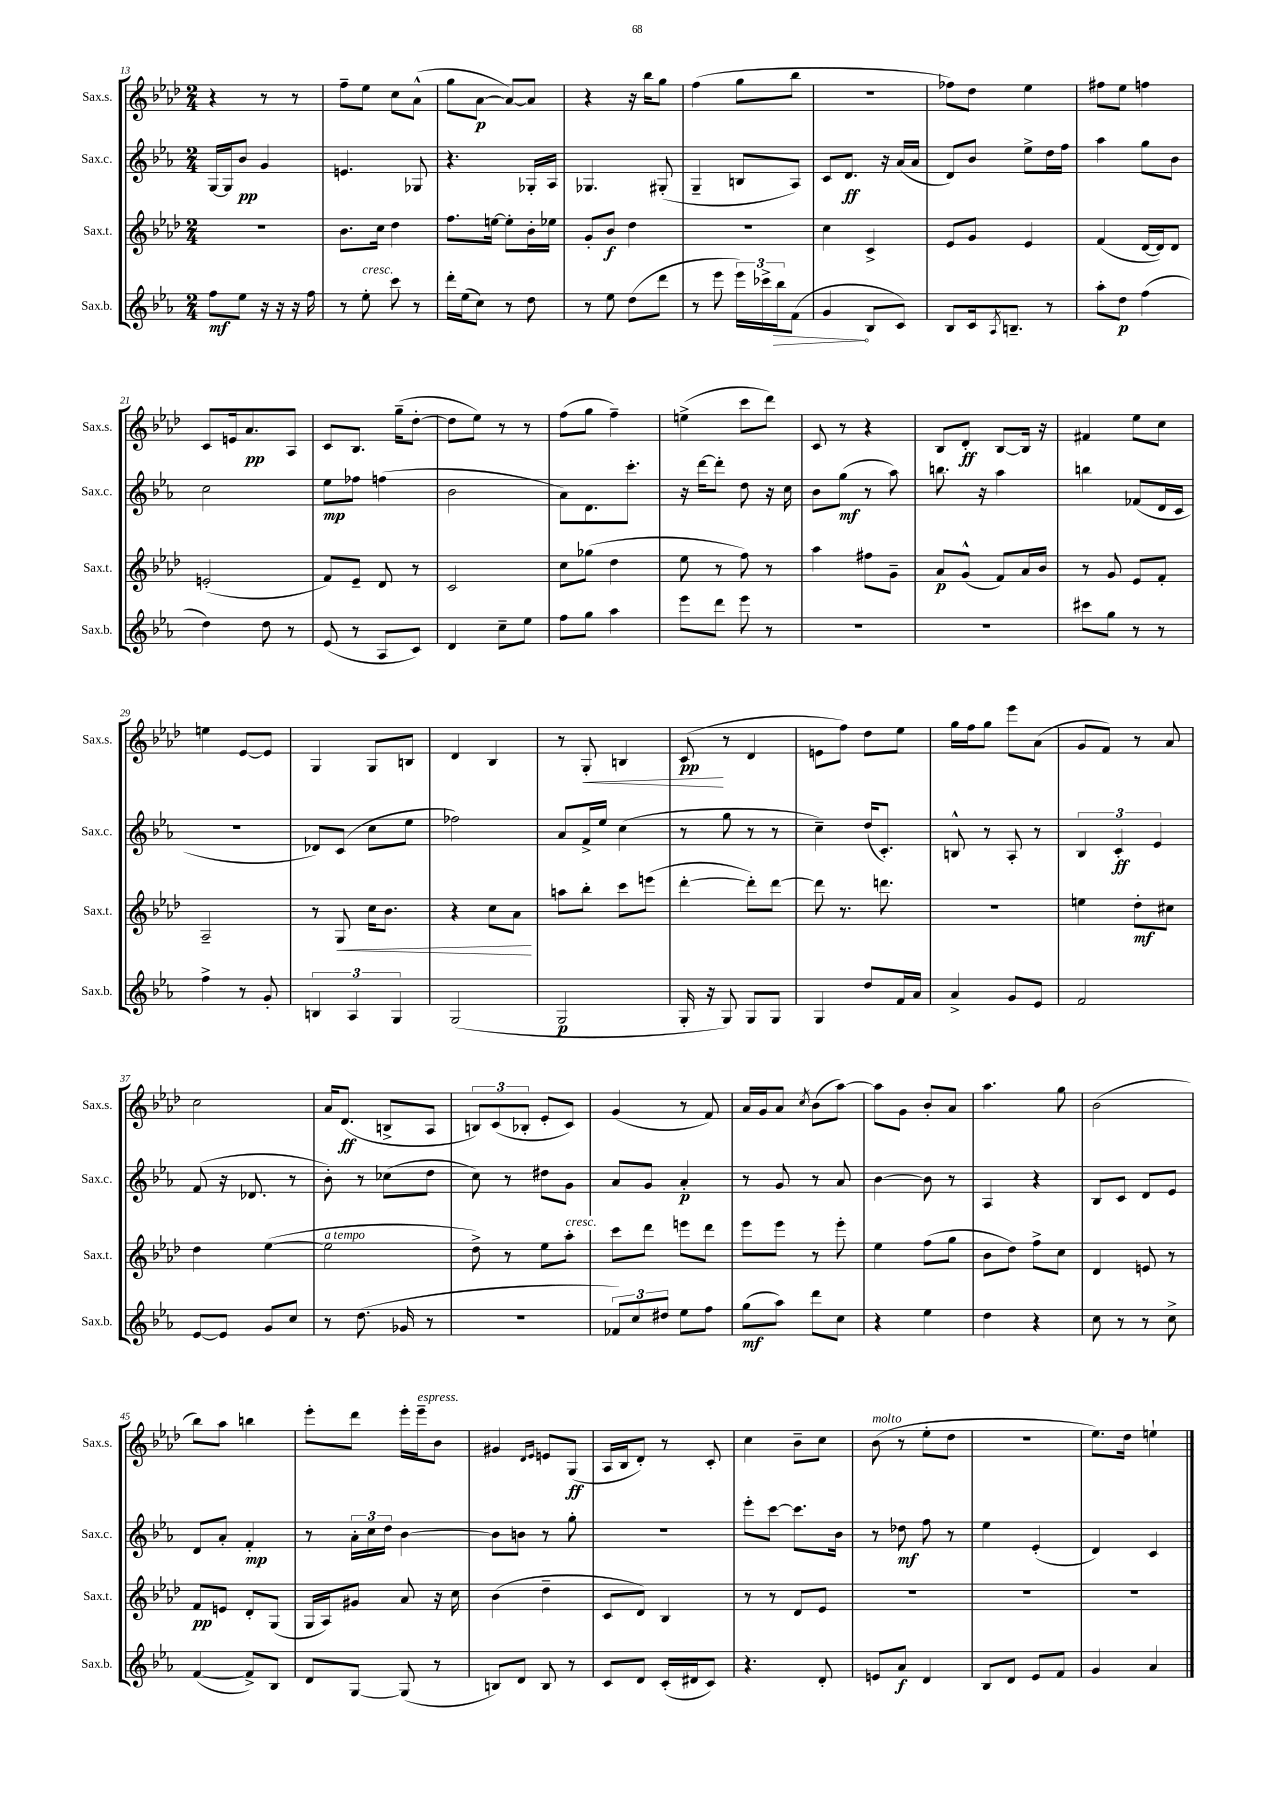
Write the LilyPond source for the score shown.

<<
\new StaffGroup <<
\new Staff = "s0" \with { instrumentName = "Sax.s." shortInstrumentName = "Sax.s." } {
    \clef treble \key aes \major \numericTimeSignature \time 2/4
    r4 r8 r8 |
    f''8-- ees''8 c''8 aes'8-^( |
    g''8 aes'8~\p aes'8~) aes'8 |
    r4 r16 bes''16 g''8 |
    f''4( g''8 bes''8 |
    R2 |
    fes''8) des''8 ees''4 |
    fis''8 ees''8 f''4 |
    c'8 e'16 aes'8.\pp aes8 |
    c'8 bes8. g''16--( des''8~-. |
    des''8 ees''8) r8 r8 |
    f''8( g''8 f''4--) |
    e''4->( c'''8 des'''8) |
    c'8 r8 r4 |
    bes8 des'8-.\ff bes8~ bes16 r16 |
    fis'4 ees''8 c''8 |
    e''4 ees'8~ ees'8 |
    g4 g8 b8 |
    des'4 bes4 |
    r8 g8-.\< b4 |
    c'8\pp\!( r8 des'4 |
    e'8 f''8) des''8 ees''8 |
    g''16 f''16 g''8 ees'''8 aes'8( |
    g'8 f'8) r8 aes'8 |
    c''2 |
    aes'16 des'8.\ff( b8-> aes8 |
    \tuplet 3/2 { b8) c'8( bes8-. } ees'8-. c'8) |
    g'4( r8 f'8) |
    aes'16 g'16 aes'8 \acciaccatura { c''8 } bes'8( aes''8~) |
    aes''8 g'8 bes'8-. aes'8 |
    aes''4. g''8 |
    bes'2( |
    bes''8) aes''8 b''4 |
    ees'''8-. des'''8 ees'''16-. ees'''16--^\markup { \italic "espress." } bes'8 |
    gis'4 \grace { des'16 ees'16 } e'8 g8\ff( |
    aes16 bes16 des'8-.) r8 c'8-. |
    c''4 bes'8-- c''8 |
    bes'8^\markup { \italic "molto" }( r8 ees''8-. des''8 |
    r2 |
    ees''8.) des''16 e''4-! \bar "|." |
}
\new Staff = "s1" \with { instrumentName = "Sax.c." shortInstrumentName = "Sax.c." } {
    \clef treble \key ees \major \numericTimeSignature \time 2/4
    g16~ g16 bes'8\pp g'4 |
    e'4. ges8 |
    r4. ges16-. aes16 |
    ges4. gis8-.( |
    g4-- b8 aes8) |
    c'8 d'8.\ff r16 aes'16( aes'16 |
    d'8) bes'8 ees''8-> d''16 f''16 |
    aes''4 g''8 bes'8 |
    c''2 |
    ees''8\mp fes''8 f''4( |
    bes'2 |
    aes'8) d'8. c'''8.-. |
    r16 d'''16~ d'''8-. d''8 r16 c''16 |
    bes'8 g''8\mf( r8 aes''8) |
    b''8. r16 aes''4 |
    b''4 fes'8( d'16 c'16 |
    R2 |
    des'8) c'8( c''8 ees''8 |
    fes''2) |
    aes'8 f'16-> ees''16 c''4( |
    r8 g''8 r8 r8 |
    c''4--) d''16( c'8.-.) |
    b8-^ r8 aes8-. r8 |
    \tuplet 3/2 { bes4 c'4-.\ff ees'4 } |
    f'8( r16 des'8. r8 |
    bes'8-.) r8 ces''8( d''8 |
    c''8) r8 dis''8 g'8 |
    aes'8 g'8 aes'4-.\p |
    r8 g'8 r8 aes'8 |
    bes'4~ bes'8 r8 |
    aes4 r4 |
    bes8 c'8 d'8 ees'8 |
    d'8 aes'8-. f'4-.\mp |
    r8 \tuplet 3/2 { aes'16-. c''16 d''16 } bes'4~ |
    bes'8 b'8 r8 g''8-. |
    r2 |
    ees'''8-. c'''8~ c'''8. bes'16 |
    r8 des''8\mf f''8 r8 |
    ees''4 ees'4-.( |
    d'4) c'4 \bar "|." |
}
\new Staff = "s2" \with { instrumentName = "Sax.t." shortInstrumentName = "Sax.t." } {
    \clef treble \key aes \major \numericTimeSignature \time 2/4
    r2 |
    bes'8. c''16 des''4 |
    f''8. e''16~ e''8-. bes'16-. ees''16 |
    g'8-. bes'8\f des''4 |
    R2 |
    c''4 c'4-> |
    ees'8 g'8 ees'4 |
    f'4( des'16~ des'16) des'8 |
    e'2-.( |
    f'8) ees'8-- des'8 r8 |
    c'2 |
    c''8 ges''8( des''4 |
    ees''8 r8 f''8) r8 |
    aes''4 fis''8 g'8-- |
    aes'8\p g'8-^( f'8) aes'16 bes'16 |
    r8 g'8 ees'8 f'8-. |
    aes2-- |
    r8 g8\< c''16 bes'8. |
    r4 c''8 aes'8\! |
    a''8 bes''8-. c'''8 e'''8( |
    des'''4~-. des'''8-.) des'''8~ |
    des'''8 r8. d'''8. |
    R2 |
    e''4 des''8-.\mf cis''8 |
    des''4 ees''4~( |
    ees''2^\markup { \italic "a tempo" } |
    des''8->) r8 ees''8 aes''8-.^\markup { \italic "cresc." } |
    c'''8 des'''8 e'''8 des'''8 |
    ees'''8 ees'''8 r8 ees'''8-. |
    ees''4 f''8( g''8 |
    bes'8 des''8) f''8-> c''8 |
    des'4 e'8 r8 |
    f'8\pp e'8 des'8-. g8( |
    g16 aes16) gis'8 aes'8 r16 c''16 |
    bes'4( des''4-- |
    c'8 des'8) bes4 |
    r8 r8 des'8 ees'8 |
    R2 |
    R2 |
    R2 \bar "|." |
}
\new Staff = "s3" \with { instrumentName = "Sax.b." shortInstrumentName = "Sax.b." } {
    \clef treble \key ees \major \numericTimeSignature \time 2/4
    f''8\mf ees''8 r16 r16 r16 f''16 |
    r8 ees''8-.^\markup { \italic "cresc." } c'''8 r8 |
    d'''16-. ees''16( c''8) r8 d''8 |
    r8 ees''8 d''8( d'''8 |
    r8 ees'''8 \tuplet 3/2 { ees'''16) ces'''16-> \once \override Hairpin.circled-tip = ##t bes''16\> } f'8( |
    g'4\! bes8 c'8) |
    bes8 c'16 \acciaccatura { aes8 } b8.-- r8 |
    aes''8-. d''8\p f''4( |
    d''4) d''8 r8 |
    ees'8( r8 aes8 c'8) |
    d'4 c''8-- ees''8 |
    f''8 g''8 aes''4 |
    ees'''8 d'''8 ees'''8 r8 |
    r2 |
    R2 |
    cis'''8 g''8 r8 r8 |
    f''4-> r8 g'8-. |
    \tuplet 3/2 { b4 aes4 g4 } |
    g2( |
    g2\p |
    g16-. r16 g8) g8 g8 |
    g4 d''8 f'16 aes'16 |
    aes'4-> g'8 ees'8 |
    f'2 |
    ees'8~ ees'8 g'8 c''8 |
    r8 d''8.( ges'16 r8 |
    r2 |
    \tuplet 3/2 { fes'8) c''8 dis''8 } ees''8 f''8 |
    g''8\mf( aes''8) d'''8 c''8 |
    r4 ees''4 |
    d''4 r4 |
    c''8 r8 r8 c''8-> |
    f'4~( f'8->) bes8 |
    d'8 g8~ g8( r8 |
    b8) d'8 b8 r8 |
    c'8 d'8 c'16-.( dis'16 c'8) |
    r4. d'8-. |
    e'8 aes'8\f d'4 |
    bes8 d'8 ees'8 f'8 |
    g'4 aes'4 \bar "|." |
}
>>
>>
\layout { \context { \Score currentBarNumber = #13 } }
